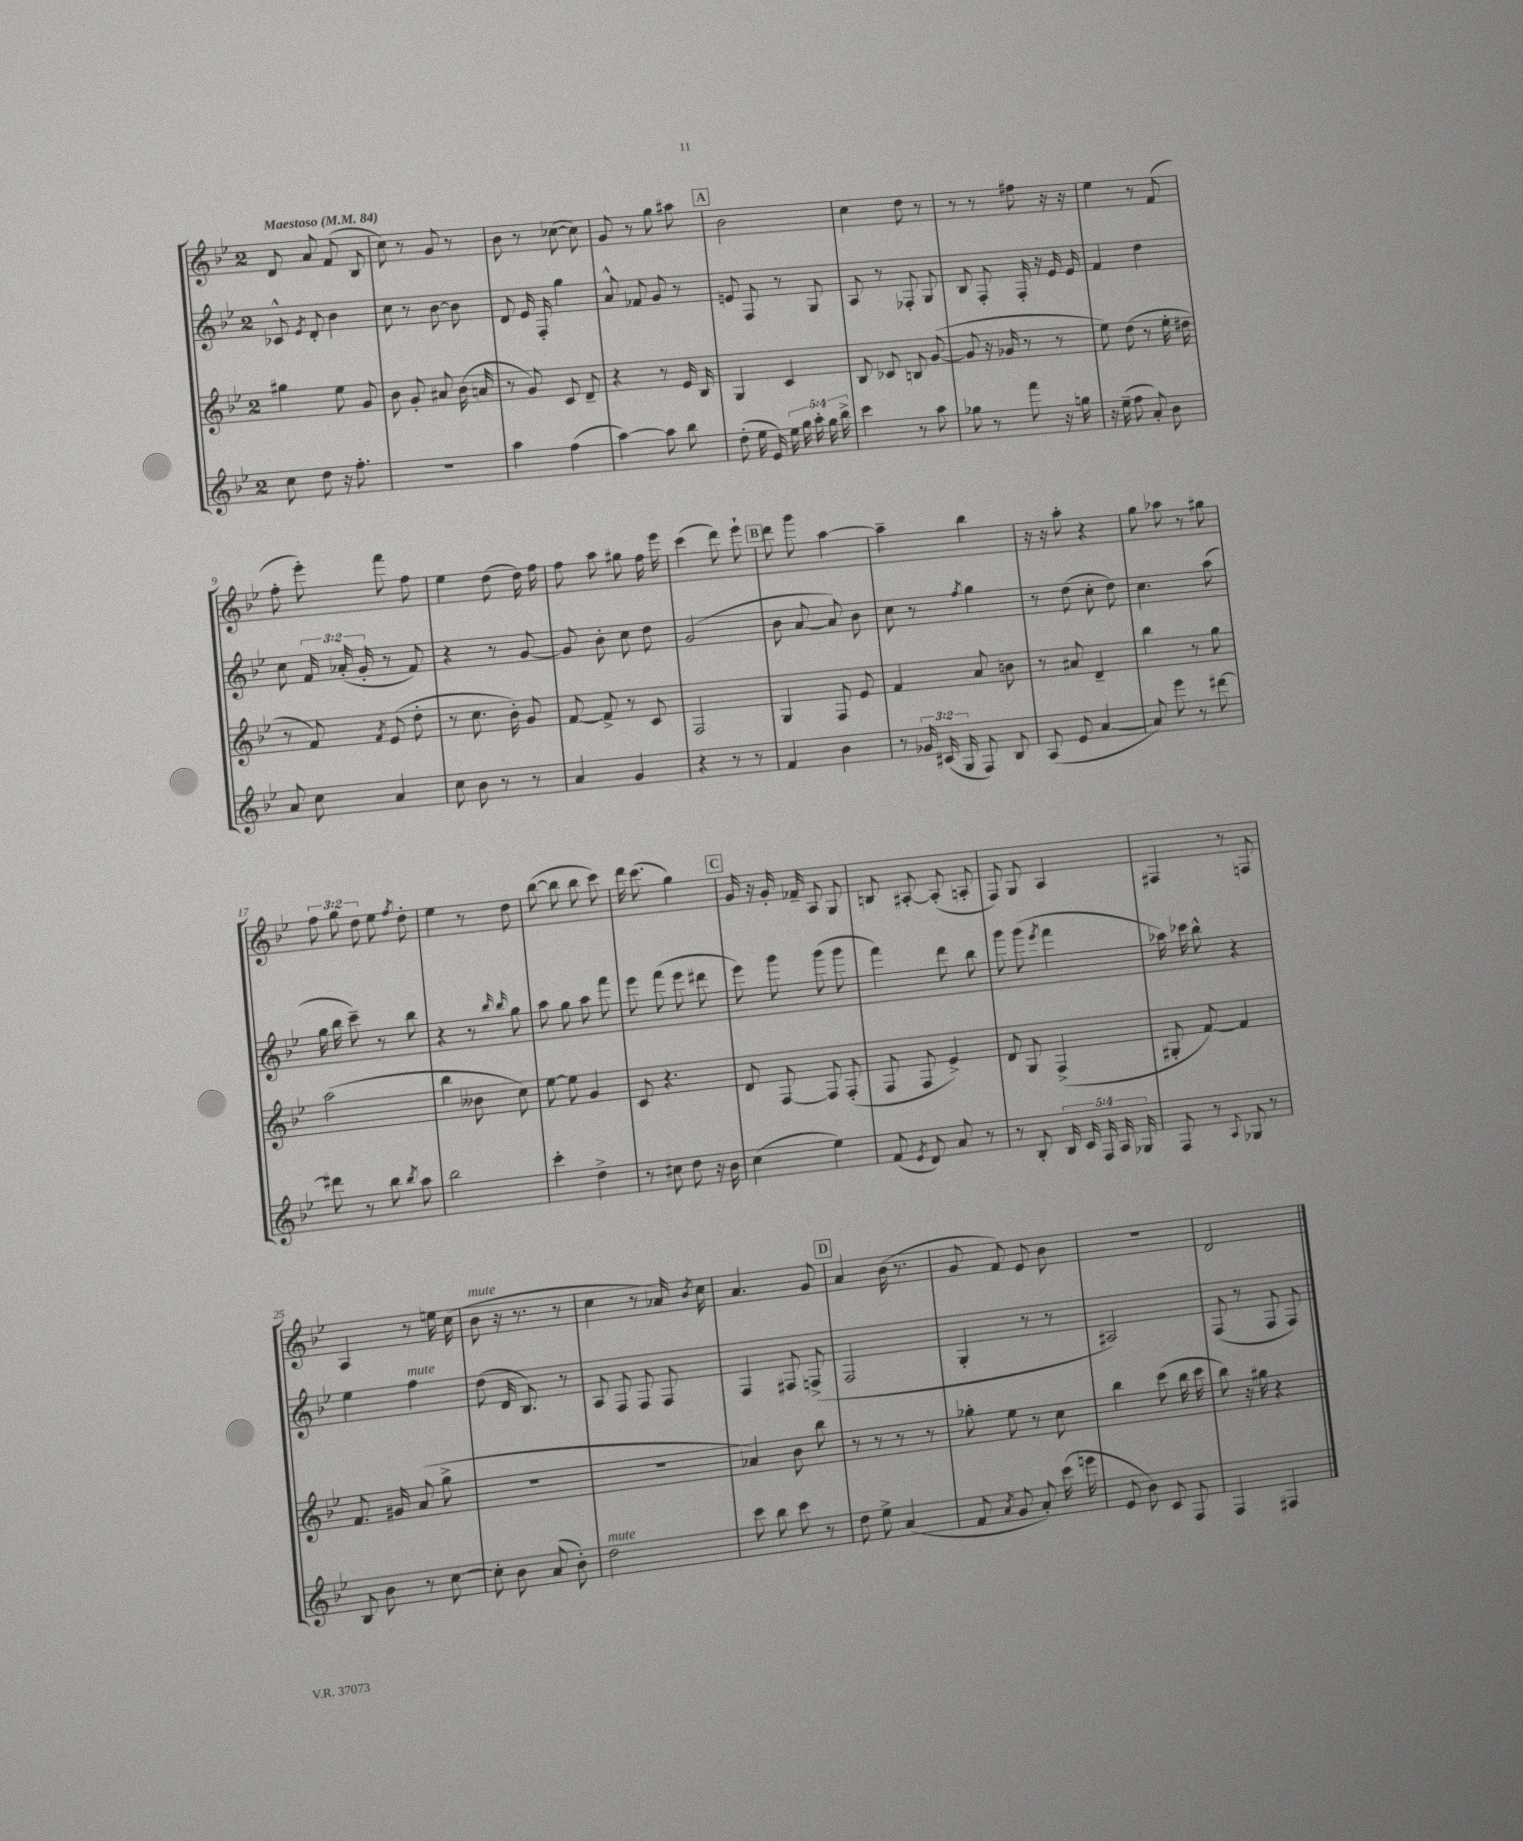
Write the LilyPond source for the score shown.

<<
\new StaffGroup <<
\new Staff = "s0" {
    \clef treble \key bes \major \once \override Staff.TimeSignature.style = #'single-digit \time 2/4 \override Staff.TupletNumber.text = #tuplet-number::calc-fraction-text \tempo "Maestoso" 4 = 84
    \autoBeamOff d'8 a'8 f'8( bes8 |
    c''8) r8 g'8 r8 |
    bes'8 r8 ces''8~( ces''8) |
    g'8 r8 g''8 ais''8 |
    \mark \markup { \box "A" } bes'2 |
    c''4 d''8 r8 |
    r8 r8 fis''8 r16 r16 |
    ees''4 r8 f'8( |
    f''8-. ees'''8-.) f'''8 f''8 |
    ees''4 d''8( d''16) f''16 |
    f''8 a''8 gis''8 f''16 ees'''16 |
    c'''4( d'''8) ees'''8-! |
    \mark \markup { \box "B" } d'''8 g'''8 a''4~ |
    a''4-- bes''4 |
    r16 r16 a''8-. r4 |
    g''8 aes''8 r8 gis''8 |
    \tuplet 3/2 { f''8 g''8 d''8 } ees''8 \acciaccatura { f''8 } d''8-. |
    ees''4 r8 d''8 |
    bes''8~( bes''8 bes''8 c'''8) |
    d'''16 c'''8.( g''4) |
    \mark \markup { \box "C" } g'16 r16 g'16-. fes'16-- a8 g8 |
    b8 ais8~-. ais8-.( a8-. |
    f8) g8 a4 |
    fis4 r8 f8 |
    a4 r8 e''16 c''16( |
    bes'8^\markup { \italic "mute" } r16 r8. r8 |
    c''4 r8 aes'16) \acciaccatura { bes'8 } c''16 |
    a'4. g'8 |
    \mark \markup { \box "D" } a'4 bes'16( r8. |
    g'8 f'8) ees'8 bes'8 |
    R2 |
    d'2 \bar "|." |
}
\new Staff = "s1" {
    \clef treble \key bes \major \once \override Staff.TimeSignature.style = #'single-digit \time 2/4 \override Staff.TupletNumber.text = #tuplet-number::calc-fraction-text
    \autoBeamOff ces'8-^ \acciaccatura { ees'8 } d'8-. bes'4 |
    c''8 r8 bes'8~ bes'8 |
    d'8 ees'16 f16-. g''4 |
    a'8-^ fes'8 g'8 r8 |
    \mark \markup { \box "A" } e'8 f8 r8 g8 |
    a8 r8 fes8-. g8 |
    bes8 f8-. f16-. r16 ees'16 ees'16 |
    f'4 d''4 |
    c''8 \tuplet 3/2 { f'16 aes'16-.( g'16-. } r8 f'8) |
    r4 r8 g'8~ |
    g'8 bes'8-. c''8 d''8 |
    g'2( |
    \mark \markup { \box "B" } bes'8 a'8~ a'8) bes'8 |
    c''8 r8 \acciaccatura { f''8 } g''4 |
    r8 d''8( c''8-. d''8) |
    c''4. a''8( |
    g''16 bes''16 c'''8--) r8 bes''8 |
    r4 r8 \grace { bes''16 bes''16 } g''8 |
    a''8 g''8 a''8 f'''8 |
    ees'''8 f'''8( ees'''8 dis'''8 |
    \mark \markup { \box "C" } ees'''8) g'''8 g'''8( g'''8 |
    f'''4) d'''8 bes''8 |
    g'''8 g'''8( \acciaccatura { ees'''8 } f'''4 |
    aes''16) ces'''16 bes''8-^ r4 |
    ees''4 f''4^\markup { \italic "mute" } |
    d''8( d'16 bes8.) r8 |
    a8 f8 f8 f8 |
    f4 fis8 f8->( |
    \mark \markup { \box "D" } f2 |
    g4-. r8 r8 |
    ais2) |
    f8( r8 f8 f8) \bar "|." |
}
\new Staff = "s2" {
    \clef treble \key bes \major \once \override Staff.TimeSignature.style = #'single-digit \time 2/4
    \autoBeamOff gis''4 ees''8 g'8 |
    bes'8 g'8-. ais'8 bes'16( a'16 |
    r8 g'8) c'8 d'8-- |
    r4 r8 ees'16 bes16 |
    \mark \markup { \box "A" } g4 c'4 |
    bes8 ces'8 b8 g'8~( |
    g'8 r16 ges'16 r8 r8 |
    ees''8) d''8( r8 ees''16-. dis''16 |
    r8 f'8) \acciaccatura { f'8 } ees'8( d''8-. |
    r8 c''8. bes'16-.) g'8 |
    f'8~ f'8-> r8 c'8 |
    f2 |
    \mark \markup { \box "B" } g4 f8 ees'8 |
    f'4 a'8 b'8 |
    r8 ais'8 d'4-- |
    bes''4 r8 g''8 |
    a''2( |
    bes''4 beses'8 c''8) |
    ees''8~ ees''8 g'4 |
    c'8 r4. |
    \mark \markup { \box "C" } d'8 f8~ f8 f8-.( |
    f8 f8 ees'4->) |
    d'8 g8 f4->( |
    gis8-. f'8~) f'4 |
    f'8. gis'16 a'8( g''8-> |
    r2 |
    r2 |
    aes'4) bes'8 bes''8 |
    \mark \markup { \box "D" } r8 r8 r8 r8 |
    ges''8-. ees''8 r8 c''8 |
    bes''4 c'''8( bes''16 c'''16 |
    bes''8) r16 gis''16 r4 \bar "|." |
}
\new Staff = "s3" {
    \clef treble \key bes \major \once \override Staff.TimeSignature.style = #'single-digit \time 2/4 \override Staff.TupletNumber.text = #tuplet-number::calc-fraction-text
    \autoBeamOff c''8 d''8 r16 f''8.-. |
    r2 |
    a''4 f''4( |
    a''4~) a''8 bes''8 |
    \mark \markup { \box "A" } d''8-.( ees''16 ees'16) \tuplet 5/4 { ees''16 g''16 a''16-. g''16 bes''16-> } |
    c'''4 r8 a''8 |
    ges''8 r8 f'''8 r16 g''16 |
    r16 ees''16--( f''8 a'8-.) bes'8 |
    a'8 c''8 a'4 |
    c''8 bes'8 r8 r8 |
    a'4 g'4 |
    r4 r8 r8 |
    \mark \markup { \box "B" } f'4 bes'4 |
    r8 \tuplet 3/2 { ges'16 cis'16( g16 } f8) bes8 |
    a8( ees'8 a'4~ |
    a'8) ees'''8 r8 dis'''8~ |
    dis'''8 r8 bes''8 \acciaccatura { bes''8 } a''8 |
    bes''2 |
    c'''4-. d''4-> |
    r8 cis''8 d''8 r16 bes'16 |
    \mark \markup { \box "C" } c''4( ees''4) |
    f'8( \acciaccatura { ees'8 } d'8) a'8 r8 |
    r8 bes8-. \tuplet 5/4 { bes16 c'16 f16 a16 ges16 } |
    f8 r8 \appoggiatura { a8 } ges8 r8 |
    bes8 bes'8 r8 c''8~ |
    c''8-. bes'8 a'8( bes'8-.) |
    d''2^\markup { \italic "mute" } |
    c'''8 bes''8 c'''8 r8 |
    \mark \markup { \box "D" } d''8 ees''8-> a'4( |
    f'8 \acciaccatura { a'8 } g'8 a'8-.) c'''16( e'''16 |
    ees'8 bes'8) c'8 f8 |
    f4 fis4 \bar "|." |
}
>>
>>
